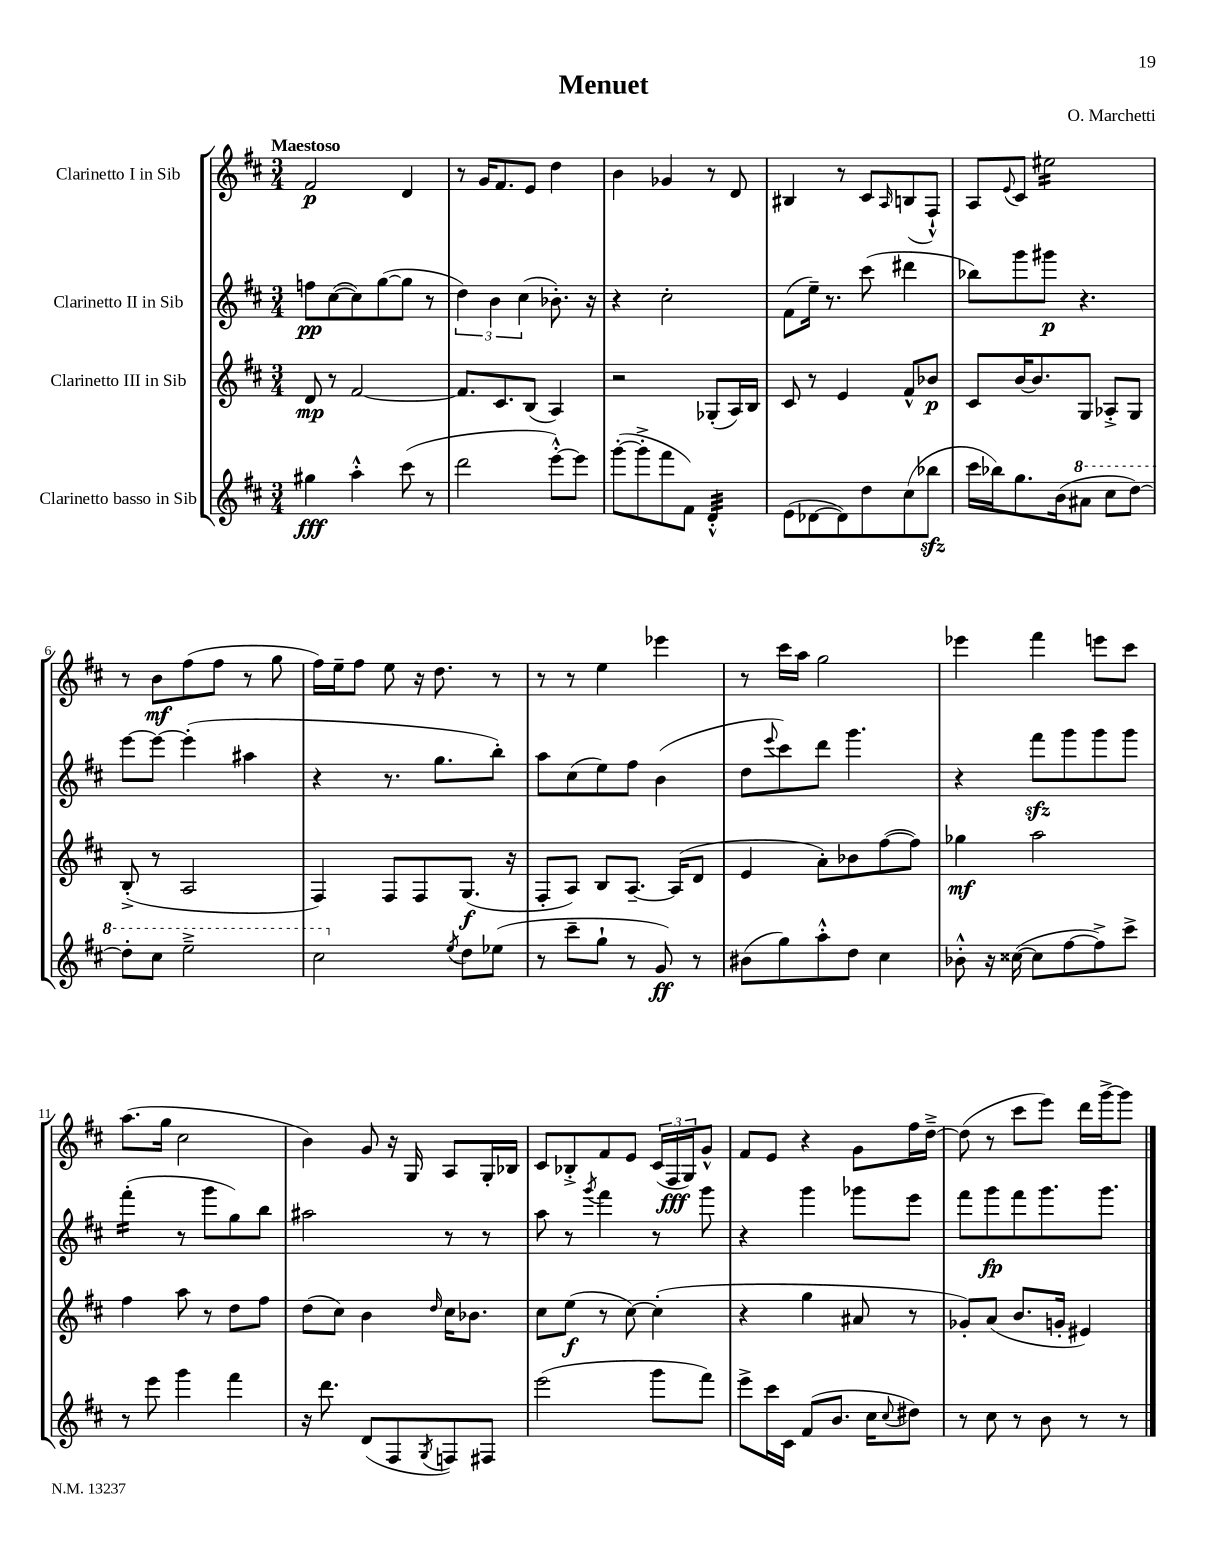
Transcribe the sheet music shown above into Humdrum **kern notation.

**kern	**kern	**kern	**kern
*staff4	*staff3	*staff2	*staff1
*clefG2	*clefG2	*clefG2	*clefG2
*k[f#c#]	*k[f#c#]	*k[f#c#]	*k[f#c#]
*M3/4	*M3/4	*M3/4	*M3/4
4gg#\	8d/	8ff\L	2f#/
.	8r	([8cc#\	.
4aa'^^\	[2f#/	8cc#\])	.
.	.	([8gg\	.
(8ccc#\	.	8gg\]J	4d/
8r	.	8r	.
=	=	=	=
2ddd\	8.f#/]L	6dd\)	8r
.	.	.	16g/LK
.	.	6b\	.
.	8.c#/	.	8.f#/
.	.	(6cc#\	.
.	(8B/J	.	8e/J
[8eee'^^\L)	4A/)	8.b-'\)	4dd\
8eee\]J	.	.	.
.	.	16r	.
=	=	=	=
([8ggg'\L	2r	4r	4b\
8ggg'^\]	.	.	.
8fff#\	.	2cc#'\	4g-/
8f#\J)	.	.	.
4d'^^/	(8G-'/L	.	8r
.	16A/L)	.	8d/
.	16B/JJ	.	.
=	=	=	=
(8e\L	8c#/	(8f#\L	4B#/
[8d-\	8r	16ee~\Jk)	.
.	.	8.r	.
8d-\])	4e/	.	8r
8dd\	.	(8ccc#\	8c#/L
.	.	.	16qqA/
(8cc#\	8f#^^/L	4ddd#\	(8B/
8bb-\J	8b-/J	.	8F#`^^/J)
=	=	=	=
16ccc#\LL	8c#/L	8bb-\L)	8A/L
16bb-\J)	.	.	.
.	.	.	8qqe/
8.gg\	[16b/K	8ggg\	8c#/J
.	8.b/]	.	.
.	.	8ggg#\J	2ee#\
(16b\k	.	.	.
8aa#\J	8G/J	4.r	.
8ccc#\L	8A-'^/L	.	.
[8ddd\J)	8G/J	.	.
=	=	=	=
8ddd'\]L	(8B'^/	[8eee\L	8r
8ccc#\J	8r	8eee\_J	8b\L
2eee~^\	2A/	(4eee'\]	(8ff#\
.	.	.	8ff#\J
.	.	4aa#\	8r
.	.	.	8gg\
=	=	=	=
2ccc#\	4F#/)	4r	16ff#\LL)
.	.	.	16ee~\J
.	.	.	8ff#\J
.	8F#/L	8.r	8ee\
.	8F#/	.	16r
.	.	8.gg\L	8.dd\
8qee/	.	.	.
8dd\L	(8.G/J	.	.
(8ee-\J	.	8bb'\J)	8r
.	16r	.	.
=	=	=	=
8r	8F#'/L	8aa\L	8r
8ccc#~\L	8A/J)	(8cc#\	8r
8gg`\J	8B/L	8ee\)	4ee\
8r	[8.A~/J	8ff#\J	.
8g/)	.	(4b\	4eee-\
.	(16A/]LK	.	.
8r	8d/J	.	.
=	=	=	=
(8b#\L	4e/	8dd\L	8r
.	.	8qqeee/	.
8gg\)	.	8ccc#\)	16ccc#\LL
.	.	.	16aa\JJ
8aa'^^\	8a'\L)	8ddd\J	2gg\
8dd\J	8b-\	4.ggg\	.
4cc#\	([8ff#\	.	.
.	8ff#\]J)	.	.
=	=	=	=
8b-'^^\	4gg-\	4r	4eee-\
16r	.	.	.
([16cc##\	.	.	.
8cc##\]L	2aa\	8fff#\L	4fff#\
[8ff#\	.	8ggg\	.
8ff#^\])	.	8ggg\	8eee\L
8ccc#^\J	.	8ggg\J	8ccc#\J
=	=	=	=
8r	4ff#\	(4fff#'\	(8.aa\L
8eee\	.	.	.
.	.	.	16gg\Jk
4ggg\	8aa\	8r	2cc#\
.	8r	8ggg\L	.
4fff#\	8dd\L	8gg\)	.
.	8ff#\J	8bb\J	.
=	=	=	=
16r	(8dd\L	2aa#\	4b\)
8.ddd\	.	.	.
.	8cc#\J)	.	.
(8d/L	4b\	.	8g/
8F#/	.	.	16r
.	.	.	16G/
8qG/	16qqdd/	.	.
8F/)	16cc#\LK	8r	8A/L
.	8.b-\J	.	.
8F#/J	.	8r	16G'/L
.	.	.	16B-/JJ
=	=	=	=
(2eee\	8cc#\L	8aa\	8c#/L
.	(8ee\J	8r	8B-'^/
.	.	8qggg/	.
.	8r	4fff#\	8f#/
.	[8cc#\)	.	8e/J
8ggg\L	(4cc#'\]	8r	(24c#/LL
.	.	.	24F#/
.	.	.	24G/J)
8fff#\J)	.	8ggg\	8g^^/J
=	=	=	=
8eee^\L	4r	4r	8f#/L
16ccc#\L	.	.	8e/J
16c#\JJ	.	.	.
(8f#/L	4gg\	4ggg\	4r
8.b/J	.	.	.
.	8a#/	8ggg-\L	8g\L
16cc#\LK	.	.	.
8qqcc#/	.	.	.
8dd#\J)	8r	8eee\J	16ff#\L
.	.	.	[16dd~^\JJ
=	=	=	=
8r	8g-'/L)	8fff#\L	(8dd\]
8cc#\	(8a/J	8ggg\	8r
8r	8.b/L	8fff#\	8ccc#\L
8b\	.	8.ggg\	8eee\J)
.	16g'/Jk	.	.
8r	4e#/)	.	16ddd\LL
.	.	8.ggg\J	[16ggg^\J
8r	.	.	8ggg\]J
==	==	==	==
*-	*-	*-	*-
